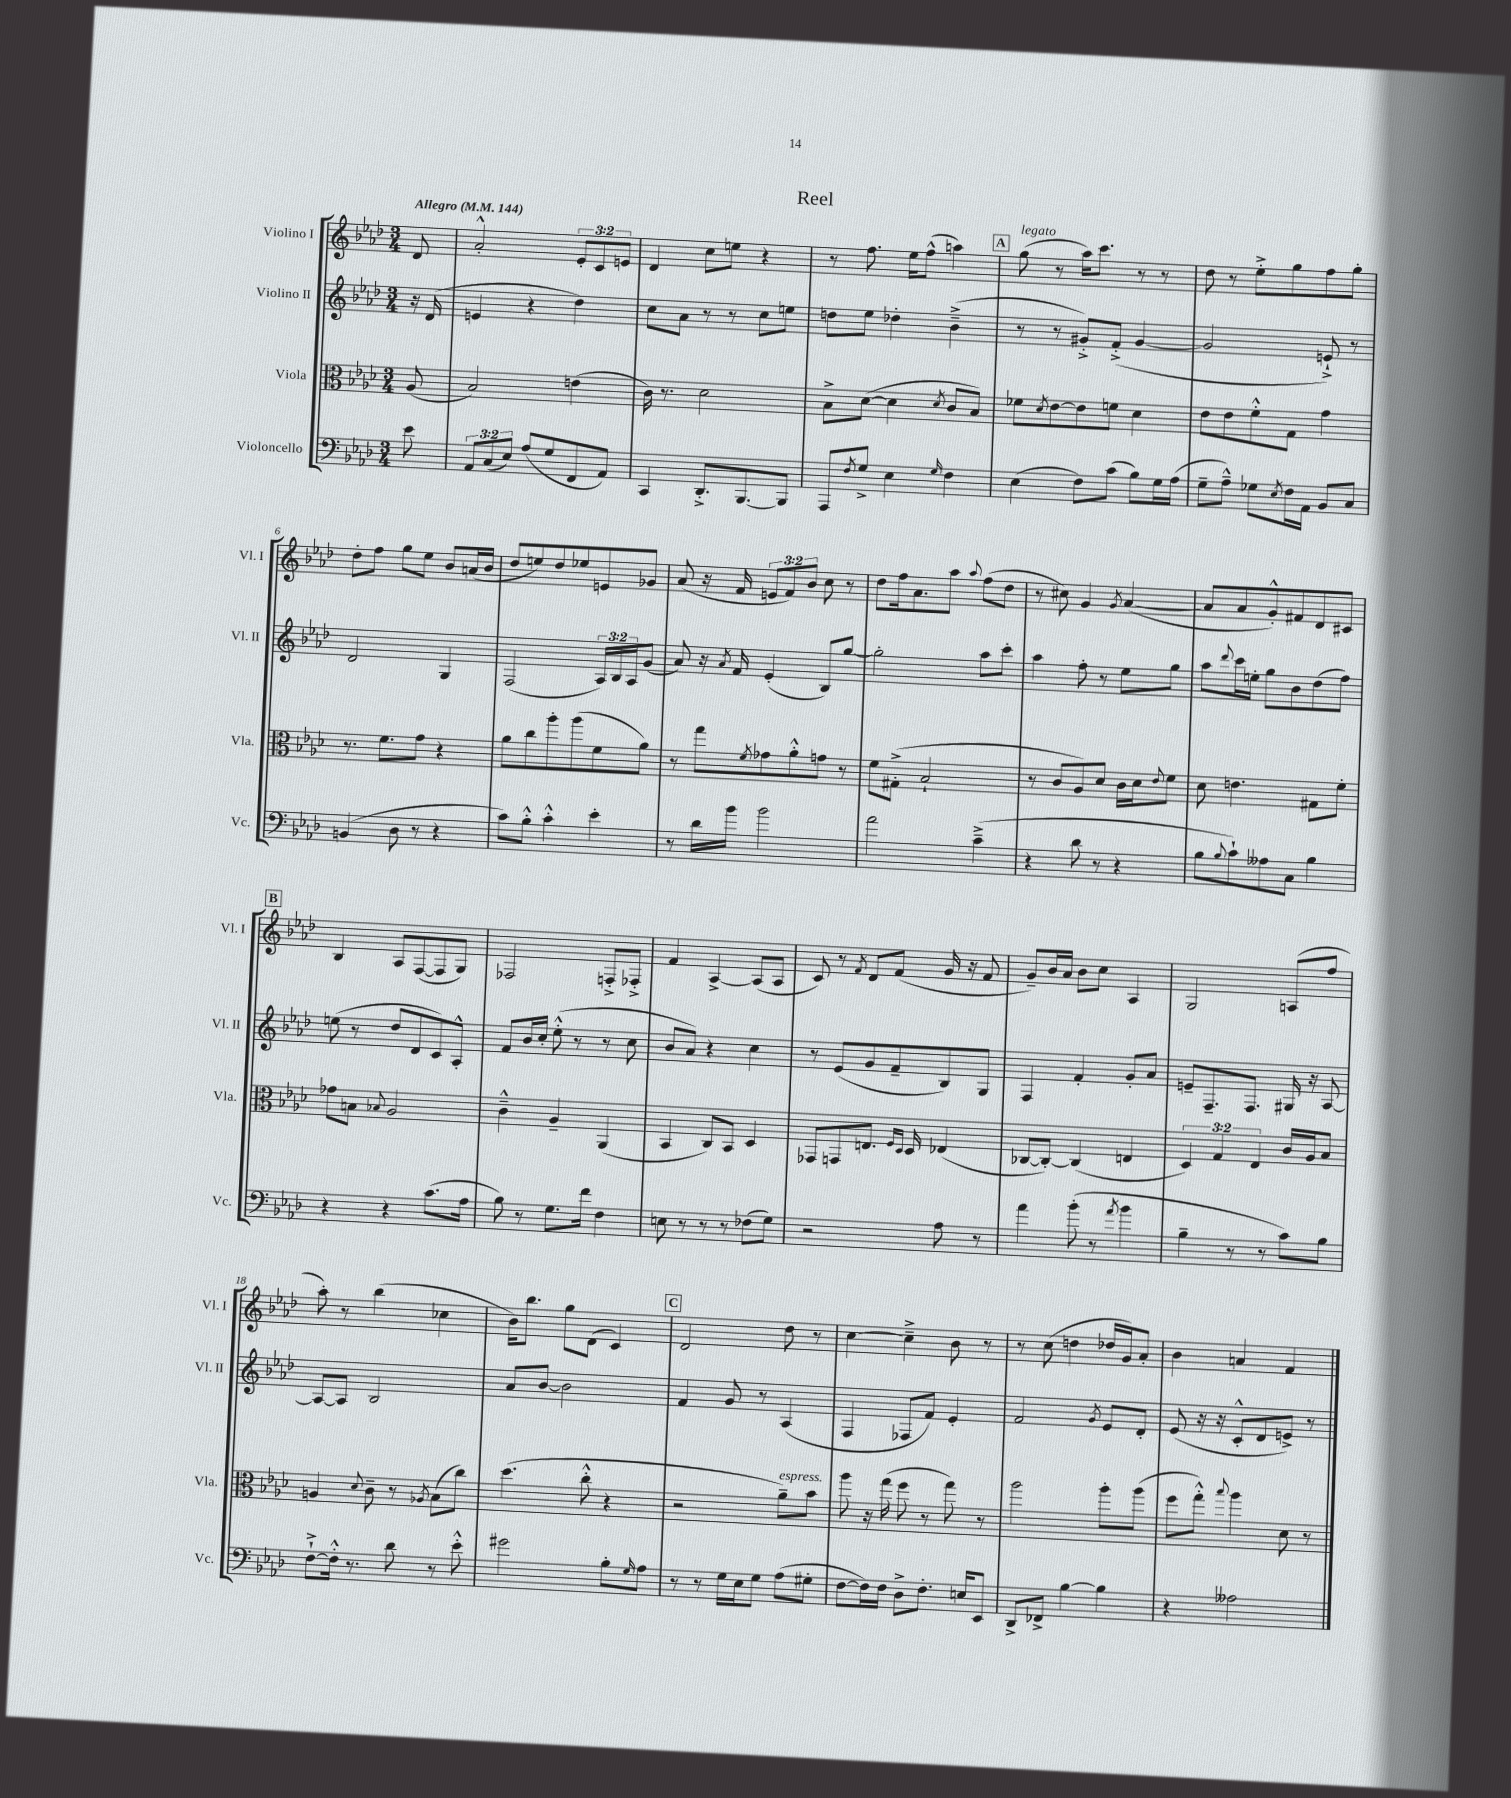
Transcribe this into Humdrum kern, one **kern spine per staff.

**kern	**kern	**kern	**kern
*part4	*part3	*part2	*part1
*staff4	*staff3	*staff2	*staff1
*I"Violoncello	*I"Viola	*I"Violino II	*I"Violino I
*I'Vc.	*I'Vla.	*I'Vl. II	*I'Vl. I
*clefF4	*clefC3	*clefG2	*clefG2
*k[b-e-a-d-]	*k[b-e-a-d-]	*k[b-e-a-d-]	*k[b-e-a-d-]
*M3/4	*M3/4	*M3/4	*M3/4
*MM144	*MM144	*MM144	*MM144
=	=	=	=
!	!	!	!LO:TX:a:B:t=Allegro
8e-\	(8A-/	16r	8d-/
.	.	(16d-/	.
=1	=1	=1	=1
12AA-/L	2B-/)	4en/	2a-'^^/
(12C/	.	.	.
12E-/J)	.	.	.
(8A-/L	.	4r	.
8G/	.	.	.
8FF/	(4en\	4dd-\)	12e-'/L
.	.	.	12c/
8AA-/J)	.	.	.
.	.	.	12en/J
=2	=2	=2	=2
4CC/	16c\)	8cc\L	4d-/
.	8.r	.	.
.	.	8a-\J	.
8.DD-'^/L	2d-\	8r	8cc\L
.	.	8r	8een\J
[8.BBB-/	.	.	.
.	.	8cc\L	4r
8BBB-/J]	.	8een\J	.
=3	=3	=3	=3
8AAA-/L	8B-^\L	8ddn\L	8r
8qF/	.	.	.
8G^/J	([8d-\J	8ee-\J	8.ff\
4E-\	4d-\]	4dd-X'\	.
.	.	.	16ee-\KL
.	.	.	(8ff^^\J
16qqG/	8qd-/	.	.
4F\	8c/L	(4b-~^\	4aan\)
.	8B-/J)	.	.
!!LO:REH:place=s1:t=A
=4	=4	=4	=4
!	!	!	!LO:TX:a:i:t=legato
(4E-\	8f-X\L	8r	(8gg\
.	8qd-/	.	.
.	[8e-\	8r	8r
8F\L)	8e-\]	8g#X'^/L)	16aa-\KL)
.	.	.	8.ccc\J
(8c\J	8fn\J	(8f'^/J	.
8B-\L)	4d-\	[4g#/	8r
16G\L	.	.	8r
(16A-\JJ	.	.	.
=5	=5	=5	=5
8G~\L	8e-\L	2g#/]	8dd-\
8A-~^^\J)	8e-\	.	8r
8G-X\L	8f'^^\	.	8ee-'^\L
8qE-/	.	.	.
16F\L	8G\J	.	8gg\
16AA-\JJ	.	.	.
8BB-/L	4g\	8en`^/)	8ff\
8C/J	.	8r	8gg'\J
!!LO:LB:g=z
=6	=6	=6	=6
(4BBn/	8.r	2d-/	8dd-'\L
.	.	.	8ff\J
.	8.f\L	.	.
8D-\	.	.	8gg\L
8r	8g\J	.	8ee-\J
4r	4r	4G/	8b-/L
.	.	.	(16an/L
.	.	.	16b-/JJ
=7	=7	=7	=7
8c\L)	8a-\L	(2F/	8dd-/L
8B-'^^\J	8cc\	.	8een/)
4c'^^\	8aa-'\	.	8dd-/
.	(8aa-\	.	8ee-X/
4e-'\	8f\	24A-/LL)	8en/
.	.	24B-/	.
.	.	24A-/J	.
.	8a-\J)	(8g/J	8g-X/J
=8	=8	=8	=8
8r	8r	8a-/)	(8a-/
16d-\LL	8gg\L	16r	16r
.	.	8qa-/	.
16b-\JJ	.	16f/	16f/
.	8qf/	.	.
2b-\	8g-X\	(4e-'/	12en/L
.	.	.	12f/)
.	8a-'^^\	.	.
.	.	.	12b-/J
.	8gn\J	8B-/L)	8cc\
.	8r	[8gg/J	8r
=9	=9	=9	=9
2a-\	8f\L	2gg'\]	8dd-\L
.	(8G#X'^\J	.	16ff\k
.	.	.	8.a-\
.	2B-`/	.	.
.	.	.	8aa-\J
.	.	.	8qqaa-/
(4c~^\	.	8aa-\L	(8ff\L
.	.	8ccc'\J	8dd-\J
=10	=10	=10	=10
4r	8r	4aa-\	8r
.	8c/L	.	8cc#X\)
8d-\	8A-/)	8ff'\	4g/
8r	8d-/J	8r	.
.	.	.	8qg/
4r	16c\LL	8ee-\L	([4a-/
.	16d-\J	.	.
.	8qqe-/	.	.
.	8f\J	8gg\J	.
=11	=11	=11	=11
8B-\L	8d-\	8aa-\L	8a-/L]
8qqB-/	.	8qqddd-/	.
8c`\)	4.en\	16ccc\L	8a-/
.	.	16een'\JJ	.
8A--X\	.	8gg\L	8g'^^/)
8C\J	.	8b-\	8f#X/
4B-\	8G#X\L	(8dd-\	8d-/
.	8f'\J	8ff\J)	8c#X/J
!!LO:LB:g=z
!!LO:REH:place=s1:t=B
=12	=12	=12	=12
4r	8g-X\L	(8een\	4B-/
.	8Bn\J	8r	.
.	8qqB-X/	.	.
4r	2A-/	8dd-/L	8A-/L
.	.	8d-/	([8F/
(8.c\L	.	8c/)	8F/]
.	.	8A-'^^/J	8G/J)
16A-\Jk	.	.	.
=13	=13	=13	=13
8B-\)	4c~^^\	8f/L	2F-X/
8r	.	16b-/L	.
.	.	16cc'/JJ	.
8.G\L	4A-~/	(8ee-'^^\	.
.	.	8r	.
16f\Jk	.	.	.
4F\	(4AA-/	8r	8Fn'^/L
.	.	8cc\	8F-X'^/J
=14	=14	=14	=14
8En\	4BB-/	8b-/L	4f/
8r	.	8a-/J)	.
8r	8C/L)	4r	[4A-^/
8r	8BB-/J	.	.
(8F-X\L	4D-/	4cc\	(8A-/L]
8G\J)	.	.	8A-/J
=15	=15	=15	=15
2r	8GG-X/L	8r	8c/)
.	8GGn/	(8e-/L	8r
.	.	.	8qf/
.	8.En/J	8g/	8d-/L
.	.	8f~/	(8f/J
.	16qqF/LL	.	.
.	16qqD-/JJ	.	.
.	16D-/	.	.
8A-\	(4E-X/	8B-/)	16g/
.	.	.	16r
8r	.	8G/J	8f/
=16	=16	=16	=16
4a-\	[8C-X/L	4F/	8g~/L)
.	8C-'/J_)	.	16b-/L
.	.	.	16a-/JJ
(8b-'\	(4C-/]	4f'/	8b-\L
8r	.	.	8cc\J
8qa-/	.	.	.
4b-\	4En/	8g'/L	4A-/
.	.	8a-/J	.
=17	=17	=17	=17
4B-~\	6D-/)	8en~/L	2G/
.	.	8.F~/	.
.	6G/	.	.
8r	.	.	.
.	.	8.F/J	.
.	6E-/	.	.
8r	.	.	.
8c\L)	16c/LL	16G#X/	(8An/L
.	16A-/J	16r	.
8B-\J	8B-/J	[8A-/	8ff/J
!!LO:LB:g=z
=18	=18	=18	=18
[8F`^\L	4An/	8A-/L_	8aa-'\)
16F'^^\Jk]	.	8A-/J]	8r
8.r	.	.	.
.	8qqd-/	.	.
.	8c~\	2B-/	(4bb-\
8d-\	8r	.	.
.	8qA-X/	.	.
8r	(8B-\L	.	4cc-X\
8e-'^^\	8cc\J)	.	.
=19	=19	=19	=19
2g#X\	(4.dd-\	8a-/L	16b-\KL)
.	.	.	8.bb-\J
.	.	[8b-/J	.
.	.	2b-\]	8gg\L
.	8cc'^^\	.	(8d-\J
8B-'\L	4r	.	4c/)
16qqG/	.	.	.
8A-\J	.	.	.
!!LO:REH:place=s1:t=C
=20	=20	=20	=20
8r	2r	4f/	2d-/
8r	.	.	.
16G\LL	.	8g/	.
16E-\J	.	.	.
8G\J	.	8r	.
!	!LO:TX:a:i:t=espress.	!	!
(8A-\L	8a-~\L)	(4A-/	8dd-\
8G#X'\J	8b-\J	.	8r
=21	=21	=21	=21
[8F\L	8aa-\	4F/	[4cc\
16F\L])	16r	.	.
16F\JJ	(16gg\	.	.
8D-^\L	8ff\	8F-X/L	4cc~^\]
8.F'\J	8r	8f/J)	.
.	8gg\)	4e-'/	8b-\
16En/KL	.	.	.
8EE-/J	8r	.	8r
=22	=22	=22	=22
8DD-^/L	2aa-\	2f/	8r
8FF-X^/J	.	.	(8cc\
[4B-\	.	.	4ddn\
.	.	8qg/	.
4B-\]	8aa-'\L	8e-/L	16dd-X/LL
.	.	.	16g/J)
.	(8aa-\J	8d-'/J	8a-'/J
=23	=23	=23	=23
4r	8ff\L	(8e-/	4b-\
.	8gg'^^\J)	16r	.
.	.	16r	.
.	8qqbb-/	.	.
2A--X\	4aa-\	8c'^^/L	4an/
.	.	8d-/	.
.	8d-\	8en^/J)	4f/
.	8r	8r	.
==	==	==	==
*-	*-	*-	*-
